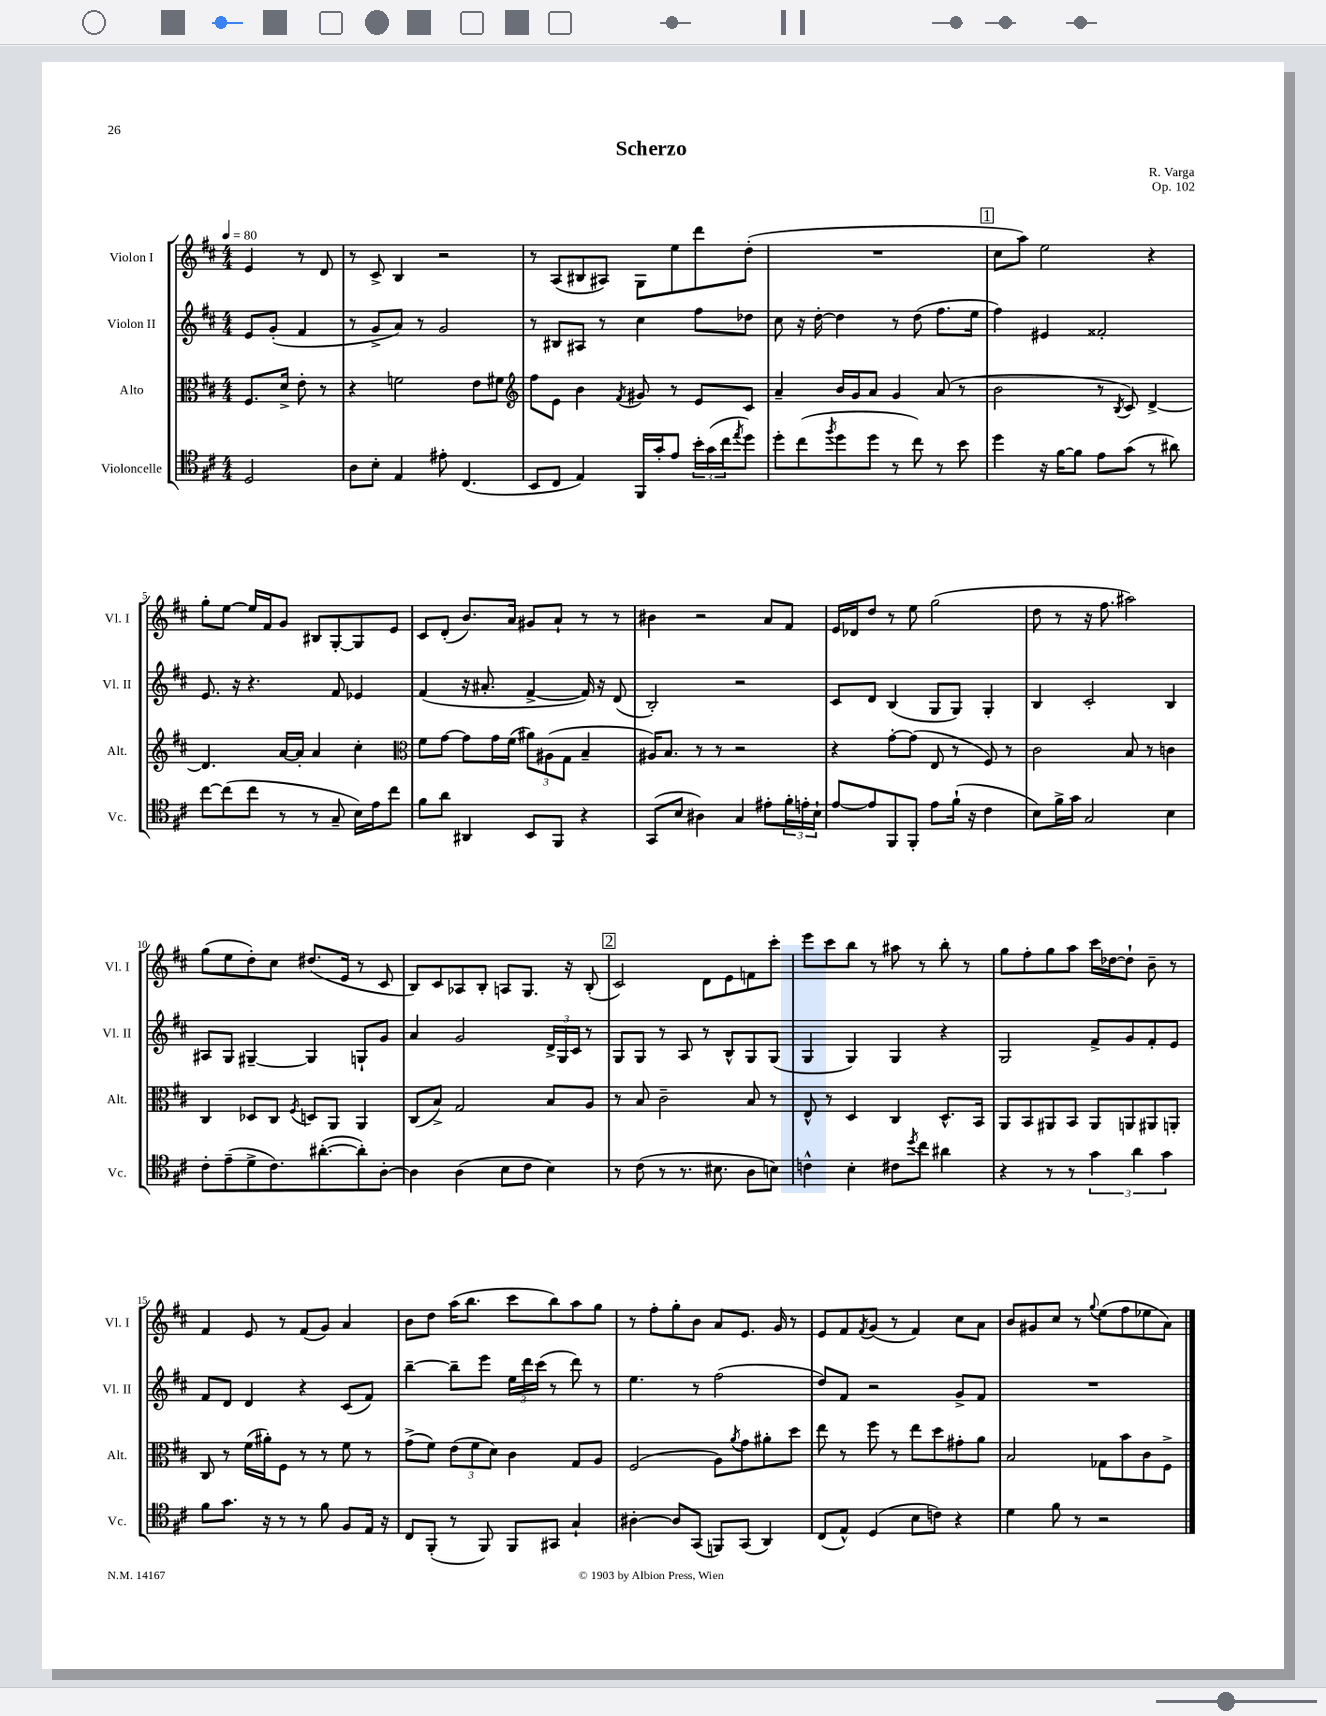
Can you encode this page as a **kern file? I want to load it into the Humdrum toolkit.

**kern	**kern	**kern	**kern
*staff4	*staff3	*staff2	*staff1
*clefC4	*clefC3	*clefG2	*clefG2
*k[f#c#]	*k[f#c#]	*k[f#c#]	*k[f#c#]
*M4/4	*M4/4	*M4/4	*M4/4
*MM80	*MM80	*MM80	*MM80
2D/	8.F#/L	8e/L	4e/
.	.	(8g'/J	.
.	16d^/Jk	.	.
.	8e'\	4f#/	8r
.	8r	.	8d/
=	=	=	=
8A\L	4r	8r	8r
8B'\J	.	8g^/L	8c#^/
4E/	2f\	8a/J)	4B/
.	.	8r	.
8e#'\	.	2g/	2r
(4.C#/	.	.	.
.	8e\L	.	.
.	8f#\J	.	.
=	=	=	=
*	*clefG2	*	*
8BB/L	8ff#\L	8r	8r
8C#/J	8e\J	8B#/L	(8A/L
4E/)	4b\	8A#/J	8B#/
.	.	8r	8A#/J)
.	8qf#/	.	.
16FF#/LL	8g#/	4cc#\	8G\L
16g'/J	.	.	.
8e/J	8r	.	8ee\
24b'\LL	8e/L	8ff#\L	8ddd\
(24g\	.	.	.
24cc#\J	.	.	.
8qee/	.	.	.
8dd\J)	8c#/J	8dd-\J	(8dd'\J
=	=	=	=
8dd'\L	4a~/	8cc#\	1r
(8cc#\	.	16r	.
.	.	[16dd'\	.
8qff#/	.	.	.
8dd\	16b/LL	4dd\]	.
.	16g/J	.	.
8dd\J	8a/J	.	.
8r	4g/	8r	.
8cc#\)	.	(8dd\	.
8r	(8a/	8.ff#\L	.
8b\	8r	.	.
.	.	16ee\Jk	.
=	=	=	=
4dd\	2b\	4ff#\)	8cc#\L
.	.	.	8aa\J)
16r	.	4e#/	2ee\
[16f#\LK	.	.	.
8f#\]J	.	.	.
8e\L	8r	2f##'/	.
.	8qB/	.	.
(8g\J	8c#/)	.	.
8r	[4d^/	.	4r
8a#\)	.	.	.
=	=	=	=
[8cc#\L	4.d/]	8.e/	8gg'\L
(8cc#\]	.	.	[8ee\J
.	.	16r	.
8cc#\J	.	4.r	16ee/]LL
.	.	.	16f#/J
8r	[16a/LL	.	8g/J
.	16a'/]JJ	.	.
8r	4a/	.	8B#/L
8G~/	.	8f#/	[8G'/
16B\LL)	4cc#'\	4e-/	8G/]
16e\J	.	.	.
8cc#\J	.	.	8e/J
=	=	=	=
*	*clefC3	*	*
8f#\L	8f#\L	(4f#/	8c#/L
8a\J	[8g\J	.	(8d'/J
4AA#/	8g\]L	16r	8.b/L)
.	.	8.a#'/	.
.	16g\L	.	.
.	(16f#\JJ	.	16a/Jk
8BB/L	12a#\L)	[4f#^/	8g#/L
.	(12A#\	.	.
8FF#/J	.	.	8a`/J
.	12G\J	.	.
4r	4B~/	16f#/])	8r
.	.	16r	.
.	.	(8d/	8r
=	=	=	=
(8GG/L	16A#/LK)	2B'/)	4b#\
.	8.B/J	.	.
8B/J	.	.	.
4A#\)	8r	.	2r
.	8r	.	.
4G/	2r	2r	.
8e#'\L	.	.	8a/L
24f#'\L	.	.	8f#/J
24e'\	.	.	.
24B`\JJ	.	.	.
=	=	=	=
[8e/L	4r	8c#/L	16e/LL
.	.	.	16d-/J
8e/]	.	8d/J	8dd/J
8FF#/	[8g'\L	(4B/	8r
8FF#'/J	(8g\]J	.	8ee\
8e\L	8E/	8G/L	(2gg\
(16f#`\Jk	8r	8G/J)	.
16r	.	.	.
4c#\	8F#/)	4G'/	.
.	8r	.	.
=	=	=	=
8B\L)	2c#\	4B/	8dd\
16f#^\L	.	.	8r
16g\JJ	.	.	.
2G/	.	2c#'/	16r
.	.	.	8.ff#\
.	8B/	.	2aa#\)
.	8r	.	.
4B\	4c\	4B/	.
=	=	=	=
8c#'\L	4C#/	8A#/L	(8gg\L
(8e~\	.	8G/J	8ee\
8d^\	8D-/L	[4G#~/	8dd'\)
8.c#\)	8C#/J	.	8cc#\J
.	8qF#/	.	.
.	8D/L	4G#/]	(8.dd#/L
([8.a#'\	.	.	.
.	8AA/J	.	.
.	.	.	16e/Jk
8a#'\])	4AA/	8G`/L	8r
[8A'\J	.	8g/J	8c#/
=	=	=	=
4A\]	(8C#/L	4a/	8B/L)
.	8B^/J)	.	8c#/
(4A\	2G/	2g/	8A-/
.	.	.	8B'/J
8B\L	.	.	8A/L
8c#\J	.	.	8.G/J
4B\)	8B/L	24d^/LL	.
.	.	24G/	.
.	.	.	16r
.	.	24c#/JJ	.
.	8A/J	8r	(8B'/
=	=	=	=
8r	8r	8G/L	2c#/)
(8c#\	8B/	8G/J	.
8r	2c#~\	8r	.
8.r	.	8A/	.
.	.	8r	8d\L
8.B#\	.	.	.
.	.	8B^^/L	8e\
8A\L	8B/	8G/	8f\
8B\J)	8r	(8G/J	8ccc#'\J
=	=	=	=
4c^^\	8E^^/	4G/	8eee\L
.	8r	.	8ccc#\
4B'\	4D/	4G/)	8bb\J
.	.	.	8r
8c#\L	4C#/	4G/	8aa#\
8qdd/	.	.	.
8cc#\J	.	.	8r
4a#\	8.D^^/L	4r	8bb'\
.	.	.	8r
.	16BB/Jk	.	.
=	=	=	=
4r	8AA/L	2G/	8gg\L
.	8BB/	.	8ff#'\
8r	8AA#/	.	8gg\
8r	8BB/J	.	8aa\J
6g\	8AA#/L	8f#^/L	16ccc#\LL
.	.	.	[16dd-\J
.	8AA/	8g/	8dd-`\]J
6a\	.	.	.
.	8AA#/	8f#'/	8b~\
6g\	.	.	.
.	8AA'/J	8e/J	8r
=	=	=	=
8f#\L	8C#/	8f#/L	4f#/
8.g\J	8r	8d/J	.
.	(16f#\LL	4d/	8e/
16r	16a#'\J)	.	.
8r	8F#\J	.	8r
8r	8r	4r	(8f#/L
8f#\	8r	.	8g/J)
8F#/L	8f#\	(8c#/L	4a/
16E/Jk	8r	8f#/J)	.
16r	.	.	.
=	=	=	=
8C#/L	(8g^\L	[4bb~\	8b\L
(8FF#'/J	8f#\J)	.	8dd\J
8r	(12e\L	8bb~\]L	(16aa\LK
.	.	.	8.bb\J
.	12f#\	.	.
8FF#/)	.	8eee\J	.
.	12d\J)	.	.
8FF#/L	4c#\	24ee\LL	8ccc#\L
.	.	24ddd\	.
.	.	(24ccc#\JJ	.
8GG#/J	.	8r	8bb\)
4G`/	8G/L	8ddd\)	8aa\
.	8A/J	8r	8gg\J
=	=	=	=
[4A#'\	(2F#/	4.ee\	8r
.	.	.	8ff#'\L
8A#/]L	.	.	8gg'\
(8GG/J	.	8r	8b\J
8FF/L)	8A\L)	(2ff#\	8a/L
.	8qa/	.	.
(8GG/J	8g\	.	8.e/J
4AA/)	8a#'\	.	.
.	.	.	16g/
.	8dd\J	.	8r
=	=	=	=
(8C#/L	8ee\	8dd/L)	8e/L
8E^^/J)	8r	8f#/J	8f#/
.	.	.	8qf#/
(4D/	8ff#\	2r	(8g/J
.	8r	.	8r
8B\L	8ee\L	.	4f#/)
8c\J)	8dd\	.	.
4r	8g#'\	8g^/L	8cc#\L
.	8a\J	8f#/J	8a\J
=	=	=	=
4d\	2B/	1r	8b/L
.	.	.	8g#/
8f#\	.	.	8cc#/J
8r	.	.	8r
.	.	.	8qqgg/
2r	8G-\L	.	(8ee\L
.	8b\	.	8ff#\
.	8c#\	.	8ee-\
.	8F#^\J	.	8a\J)
==	==	==	==
*-	*-	*-	*-
